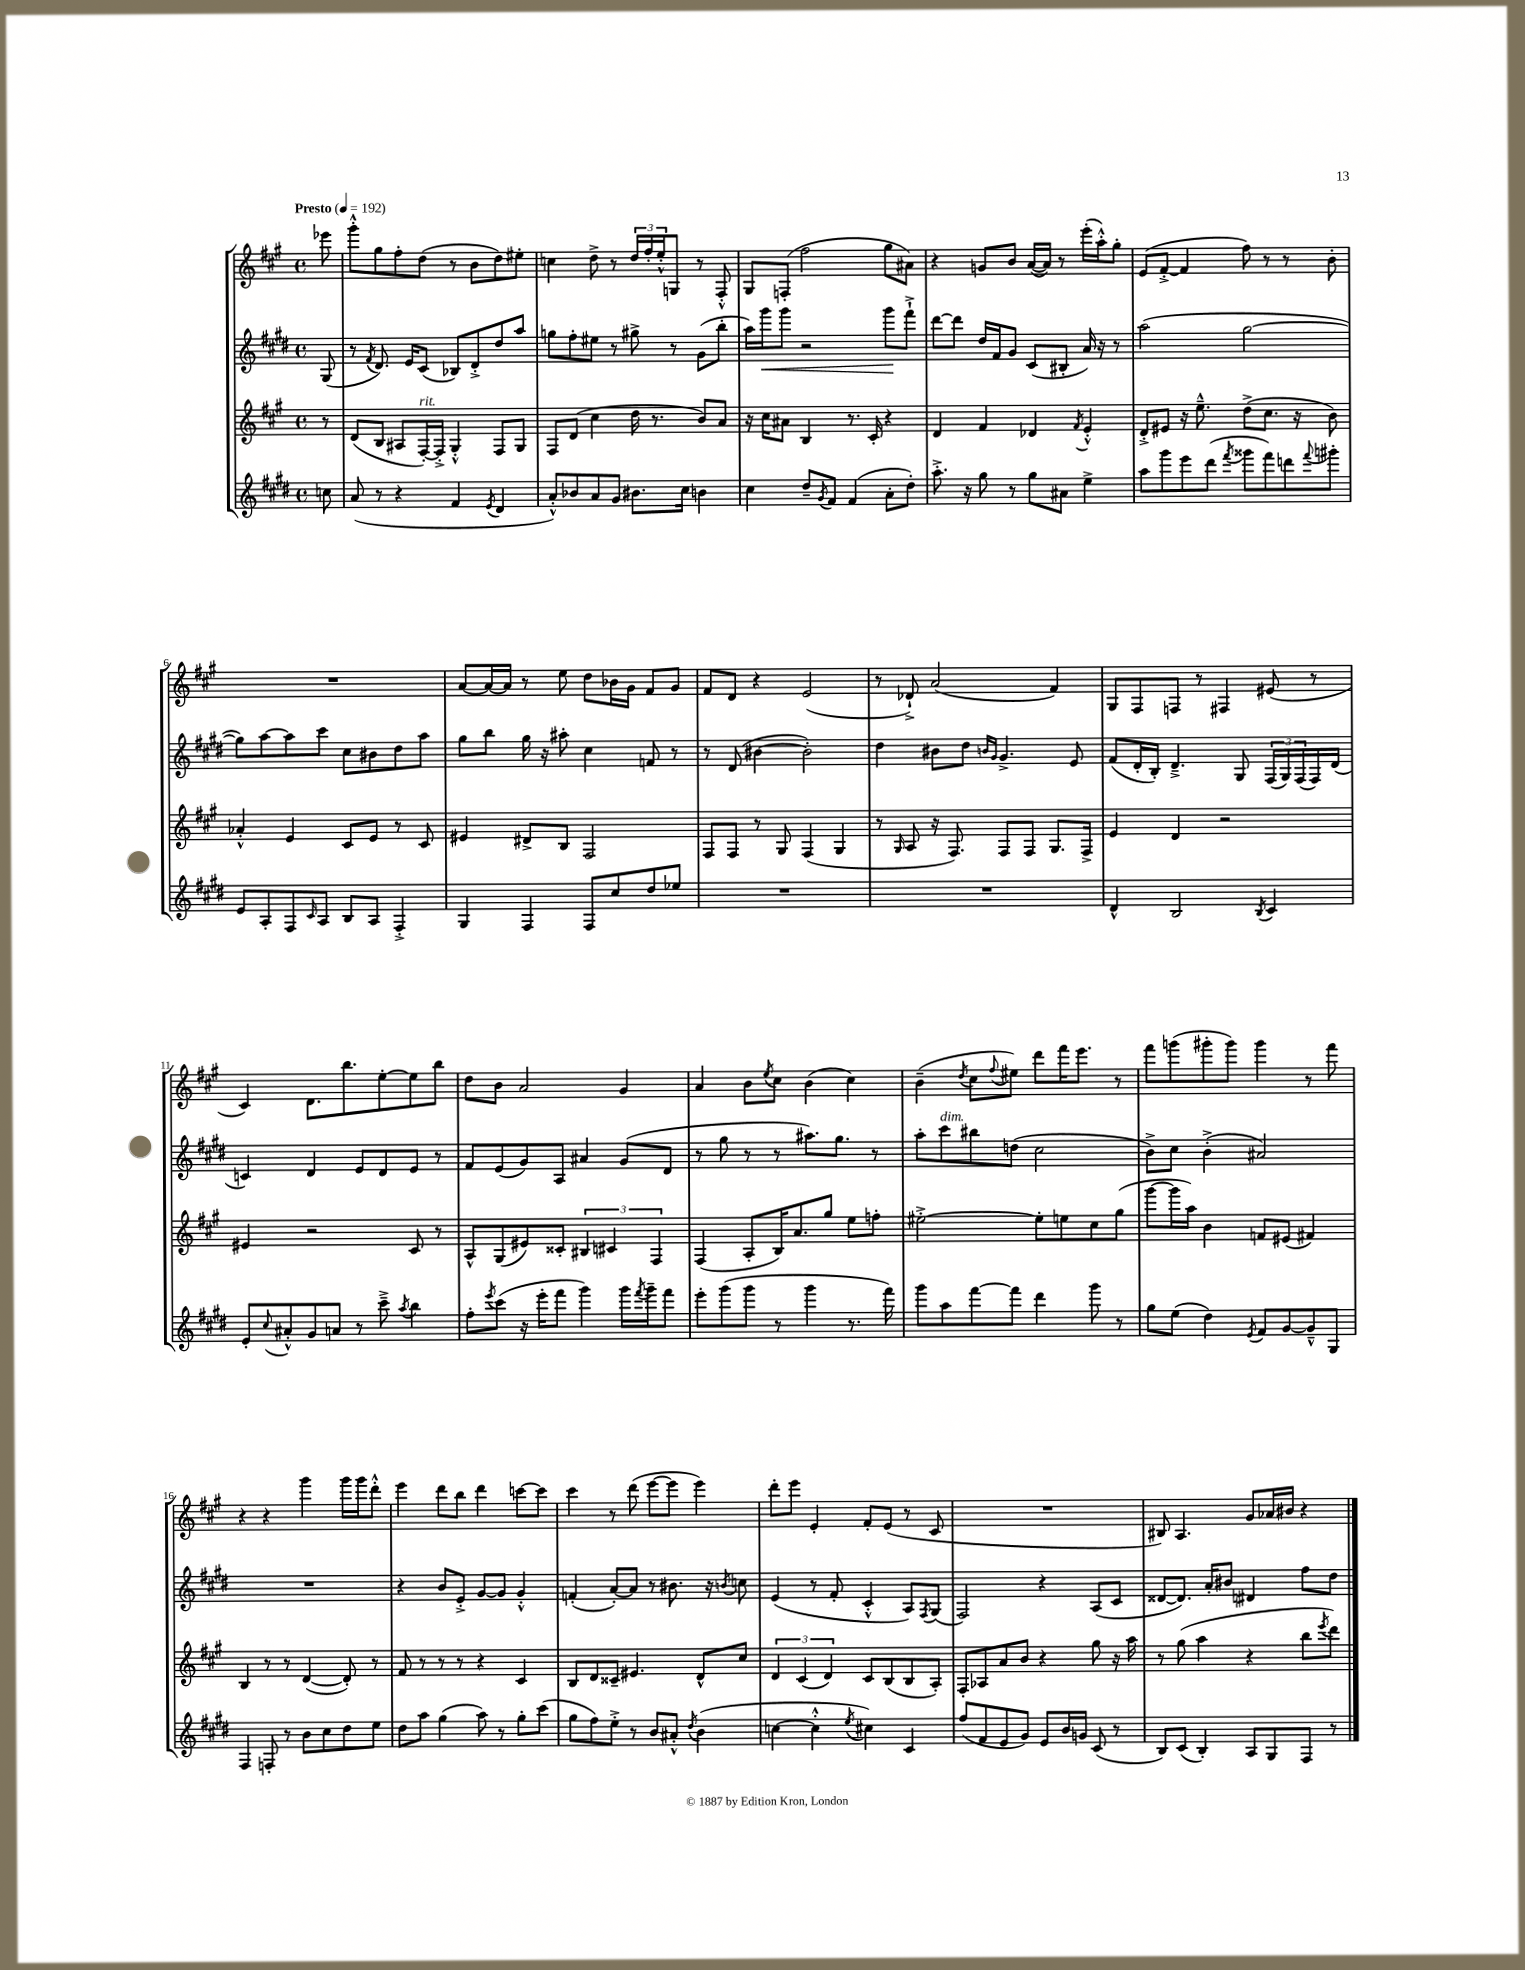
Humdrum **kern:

**kern	**kern	**kern	**dynam	**kern
*part4	*part3	*part2	*part2	*part1
*staff4	*staff3	*staff2	*staff2	*staff1
*clefG2	*clefG2	*clefG2	*	*clefG2
*k[f#c#g#d#]	*k[f#c#g#]	*k[f#c#g#d#]	*	*k[f#c#g#]
*M4/4	*M4/4	*M4/4	*	*M4/4
*met(c)	*met(c)	*met(c)	*	*met(c)
*MM192	*MM192	*MM192	*	*MM192
=	=	=	=	=
!	!	!	!	!LO:TX:a:B:t=Presto
8ccn\	8r	(8G#/	.	8eee-X\
=1	=1	=1	=1	=1
(8a/	(8d/L	8r	.	8ggg#'^^\L
.	.	8qf#/	.	.
8r	8B/J	8.d#/)	.	8gg#\
4r	8A#X/L	.	.	8ff#'\
.	.	16e/KL	.	.
!	!LO:TX:a:i:t=rit.	!	!	!
.	[16F#'/L)	(8c#/J	.	(8dd\J
.	16F#'^/JJ]	.	.	.
4f#/	4G#'^^/	8B-X/L)	.	8r
.	.	8d#'^/	.	8b\L
8qe/	.	.	.	.
4d#/	8F#/L	8dd#/	.	8dd\)
.	8G#/J	8aa/J	.	8ee#X'\J
=2	=2	=2	=2	=2
8a'^^/L)	8F#/L	8ggn\L	.	4ccn\
8b-X/	(8d/J	8ff#'\	.	.
8a/	4cc#\	8ee#X\J	.	8dd^\
8g#/J	.	8r	.	8r
8.b#X\L	16dd\	8gg#X^\	.	24dd/LL
.	.	.	.	24ff#'/
.	8.r	.	.	.
.	.	.	.	24ee'^^/J
.	.	8r	.	8Gn/J
16cc#\Jk	.	.	.	.
4bn\	8b/L)	(8g#\L	.	8r
.	8a/J	8bb'\J	.	8F#'^^/
=3	=3	=3	=3	=3
4cc#\	16r	16aa\LL)	.	8G#/L
!	!	!	!LO:HP:b	!
.	16cc#\KL	16ggg#\J	<	.
.	8a#X\J	8ggg#\J	.	(8Fn'/J
8dd#~/L	4B/	2r	.	2ff#\
8qg#/	.	.	.	.
8f#/J	.	.	.	.
(4f#/	8.r	.	.	.
.	16c#'/	.	.	.
8a'\L	4r	8ggg#\L	.	8gg#\L
8dd#'\J)	.	8fff#`^\J	[	8a#X\J)
=4	=4	=4	=4	=4
8.aa'^\	4d/	[8ddd#\L	.	4r
.	.	8ddd#\J]	.	.
16r	.	.	.	.
8gg#\	4f#/	16dd#/LL	.	8gn/L
.	.	16f#/J	.	.
8r	.	8g#/J	.	8b/J
8gg#\L	4d-X/	(8c#/L	.	([16a/LL
.	.	.	.	16a/JJ])
8a#X\J	.	8B#X'/J	.	8r
.	8qf#/	.	.	.
4ee^\	4e'^^/	16a/)	.	(16eee'\LL
.	.	16r	.	16aa'^^\J)
.	.	8r	.	8gg#'\J
=5	=5	=5	=5	=5
8aa\L	8d'^/L	(2aa\	.	(8e/L
8ggg#\	8e#X/J	.	.	[8f#'^/J
8eee\	16r	.	.	4f#/]
.	8.ee~^^\	.	.	.
(8ddd#\J	.	.	.	.
8qfff#/	.	.	.	.
8ggg##X\L	(8dd^\L	[2gg#\	.	8ff#\)
8fff#\)	8.cc#\J	.	.	8r
8dddn\	.	.	.	8r
.	16r	.	.	.
8qqfff#/	.	.	.	.
8ggg#X'\J	8b\)	.	.	8b'\
!!LO:LB:g=z
=6	=6	=6	=6	=6
8e/L	4a-X'^^/	8gg#\L])	.	1r
8A'/	.	[8aa\	.	.
8F#/	4e/	8aa\]	.	.
16qqc#/	.	.	.	.
8A/J	.	8ccc#\J	.	.
8B/L	8c#/L	8cc#\L	.	.
8A/J	8e/J	8b#X\	.	.
4F#'^/	8r	8dd#\	.	.
.	8c#/	8aa\J	.	.
=7	=7	=7	=7	=7
4G#/	4e#X/	8gg#\L	.	[8a/L
.	.	8bb\J	.	16a/L_
.	.	.	.	16a/JJ]
4F#/	8d#X^/L	16gg#\	.	8r
.	.	16r	.	.
.	8B/J	8aa#X'\	.	8ee\
8F#/L	2F#/	4cc#\	.	8dd\L
8cc#/	.	.	.	16b-X\L
.	.	.	.	16g#\JJ
8dd#/	.	8fn/	.	8f#/L
8ee-X/J	.	8r	.	8g#/J
=8	=8	=8	=8	=8
1r	8F#/L	8r	.	8f#/L
.	8F#/J	(8d#/	.	8d/J
.	8r	[4b#X\	.	4r
.	8G#/	.	.	.
.	(4F#/	2b#'\])	.	(2e/
.	4G#/	.	.	.
=9	=9	=9	=9	=9
1r	8r	4dd#\	.	8r
.	16qqG#/	.	.	.
.	8A/	.	.	8d-X`^/)
.	16r	8b#X\L	.	(2a/
.	8.F#/)	.	.	.
.	.	8dd#\J	.	.
.	.	16qqbn/LL	.	.
.	.	16qqg#/JJ	.	.
.	8F#/L	4.g#^/	.	.
.	8F#/J	.	.	.
.	8.G#/L	.	.	4f#/)
.	.	8e/	.	.
.	16F#^/Jk	.	.	.
=10	=10	=10	=10	=10
4d#^^/	4e/	(8f#/L	.	8G#/L
.	.	16d#'/L	.	8F#/
.	.	16B'/JJ)	.	.
2B/	4d/	4.d#~^/	.	8Fn/J
.	.	.	.	8r
.	2r	.	.	4F#X/
.	.	8G#/	.	.
8qB/	.	.	.	.
4c#/	.	(24F#/LL	.	(8e#X/
.	.	24G#/)	.	.
.	.	(24F#/	.	.
.	.	16F#/)	.	8r
.	.	(16d#/JJ	.	.
!!LO:LB:g=z
=11	=11	=11	=11	=11
8e'/L	4e#X/	4cn/)	.	4c#/)
8qqcc#/	.	.	.	.
8a#X'^^/	.	.	.	.
8g#/	2r	4d#/	.	8.d\L
8an/J	.	.	.	.
.	.	.	.	8.bb\
8r	.	8e/L	.	.
8ccc#~^\	.	8d#/	.	[8ee'\
8qaa/	.	.	.	.
4bb\	8c#/	8e/J	.	8ee\]
.	8r	8r	.	8bb\J
=12	=12	=12	=12	=12
8ff#'\L	8A^^/L	8f#/L	.	8dd\L
8qeee/	.	.	.	.
(8ccc#\J	(8G#/	(8e/	.	8b\J
16r	8e#X/)	8g#/)	.	2a/
16eee'\KL	.	.	.	.
8fff#\J	8c##X'/J	8A/J	.	.
4ggg#\)	6B#X/	4a#X/	.	.
.	6c#X/	.	.	.
16ggg#\LL	.	(8g#/L	.	4g#/
8qfff#/	.	.	.	.
16ggg#~\J	.	.	.	.
.	6F#/	.	.	.
8fff#\J	.	8d#/J	.	.
=13	=13	=13	=13	=13
8eee'\L	(4F#/	8r	.	4a/
(8ggg#\	.	8gg#\	.	.
8ggg#\J	8A'/L	8r	.	8b\L
.	.	.	.	8qee/
8r	16B/K)	8r	.	8cc#\J
.	8.a/	.	.	.
4ggg#\	.	8.aa#X\L)	.	(4b\
.	8gg#/J	.	.	.
.	.	8.gg#\J	.	.
8.r	8ee\L	.	.	4cc#\)
.	8ffn'\J	8r	.	.
16fff#\)	.	.	.	.
=14	=14	=14	=14	=14
8ggg#\L	[2ee#X'^\	8aa'\L	.	(4b~\
!	!	!LO:TX:a:i:t=dim.	!	!
8aa\	.	8ccc#\	.	.
.	.	.	.	8qdd/
[8fff#\	.	8bb#X\	.	8cc#\L
.	.	.	.	8qqff#/
8fff#\J]	.	(8ddn\J	.	8ee#X\J)
4ddd#\	8ee#'\L]	2cc#\	.	8ddd\L
.	8een\	.	.	16fff#\K
.	.	.	.	8.eee\J
8ggg#\	8cc#\	.	.	.
8r	(8gg#\J	.	.	8r
=15	=15	=15	=15	=15
8gg#\L	[8ggg#\L	8b^\L)	.	8fff#\L
(8ee\J	16ggg#\L]	8cc#\J	.	(8gggn\
.	16aa\JJ)	.	.	.
4dd#\)	4b\	(4b'^\	.	8ggg#X'\
.	.	.	.	8ggg#\J)
8qe/	.	.	.	.
8f#/L	8fn/L	2a#X/)	.	4ggg#\
[8g#/	(8e#X/J	.	.	.
8g#~^^/]	4f#X/)	.	.	8r
8G#/J	.	.	.	8fff#\
!!LO:LB:g=z
=16	=16	=16	=16	=16
4F#/	4B/	1r	.	4r
8Fn'/	8r	.	.	4r
8r	8r	.	.	.
8b\L	([4d/	.	.	4ggg#\
8cc#\	.	.	.	.
8dd#\	8d'/])	.	.	16ggg#\LL
.	.	.	.	16ggg#\J
8ee\J	8r	.	.	8ddd'^^\J
=17	=17	=17	=17	=17
8dd#\L	8f#/	4r	.	4eee\
8aa\J	8r	.	.	.
(4gg#\	8r	8b/L	.	8ddd\L
.	8r	8e'^/J	.	8bb\J
8aa\)	4r	[8g#/L	.	4ddd\
8r	.	8g#/J]	.	.
8gg#'\L	4c#/	4g#'^^/	.	[8cccn\L
(8ccc#\J	.	.	.	8ccc\J]
=18	=18	=18	=18	=18
8gg#\L	8B/L	(4fn'/	.	4ccc#\
8ff#\)	8d/	.	.	.
8ee'^\J	8c##X~/J	[8a'/L)	.	8r
8r	4.e#X/	8a/J]	.	(8ddd\
8b/L	.	8r	.	[8eee\L
8a#X'^^/J	.	8.b#X\	.	8eee\J]
8qdd#/	.	.	.	.
(4b\	8d^^/L	.	.	4eee\)
.	.	16r	.	.
.	.	8qbn/	.	.
.	8cc#/J	8ccn\	.	.
=19	=19	=19	=19	=19
[4ccn\	6d/	(4e/	.	8ddd'\L
.	.	.	.	8eee\J
.	(6c#/	.	.	.
4cc'^^\]	.	8r	.	4e'/
.	6d/)	.	.	.
.	.	8f#'/	.	.
8qee/	.	.	.	.
4cc#X\)	8c#/L	4c#'^^/	.	8f#'/L
.	(8B/	.	.	(8e/J
4c#/	8B/	8A/L)	.	8r
.	.	8qF#/	.	.
.	8A'/J)	(8G#/J	.	8c#/
=20	=20	=20	=20	=20
(8ff#/L	8F#'/L	2F#/)	.	1r
8f#/	8A-X/	.	.	.
8e/	8a/	.	.	.
8g#/J)	8b/J	.	.	.
8e/L	4r	4r	.	.
16b/L	.	.	.	.
16gn/JJ	.	.	.	.
(8c#/	8gg#\	(8A/L	.	.
8r	16r	8c#/J	.	.
.	16aa\	.	.	.
=21	=21	=21	=21	=21
8B/L)	8r	[8d##X/L	.	8B#X/)
(8c#/J	(8gg#\	8.d##/J])	.	4.A/
4B'/)	4aa\	.	.	.
.	.	16a'/KL	.	.
.	.	8b#X/J	.	.
8A/L	4r	4d#X/	.	8g#/L
8G#/	.	.	.	16a-X/L
.	.	.	.	16b#X/JJ
8F#/J	8bb\L	8ff#\L	.	4r
.	8qeee/	.	.	.
8r	8ddd\J)	8dd#\J	.	.
==	==	==	==	==
*-	*-	*-	*-	*-
